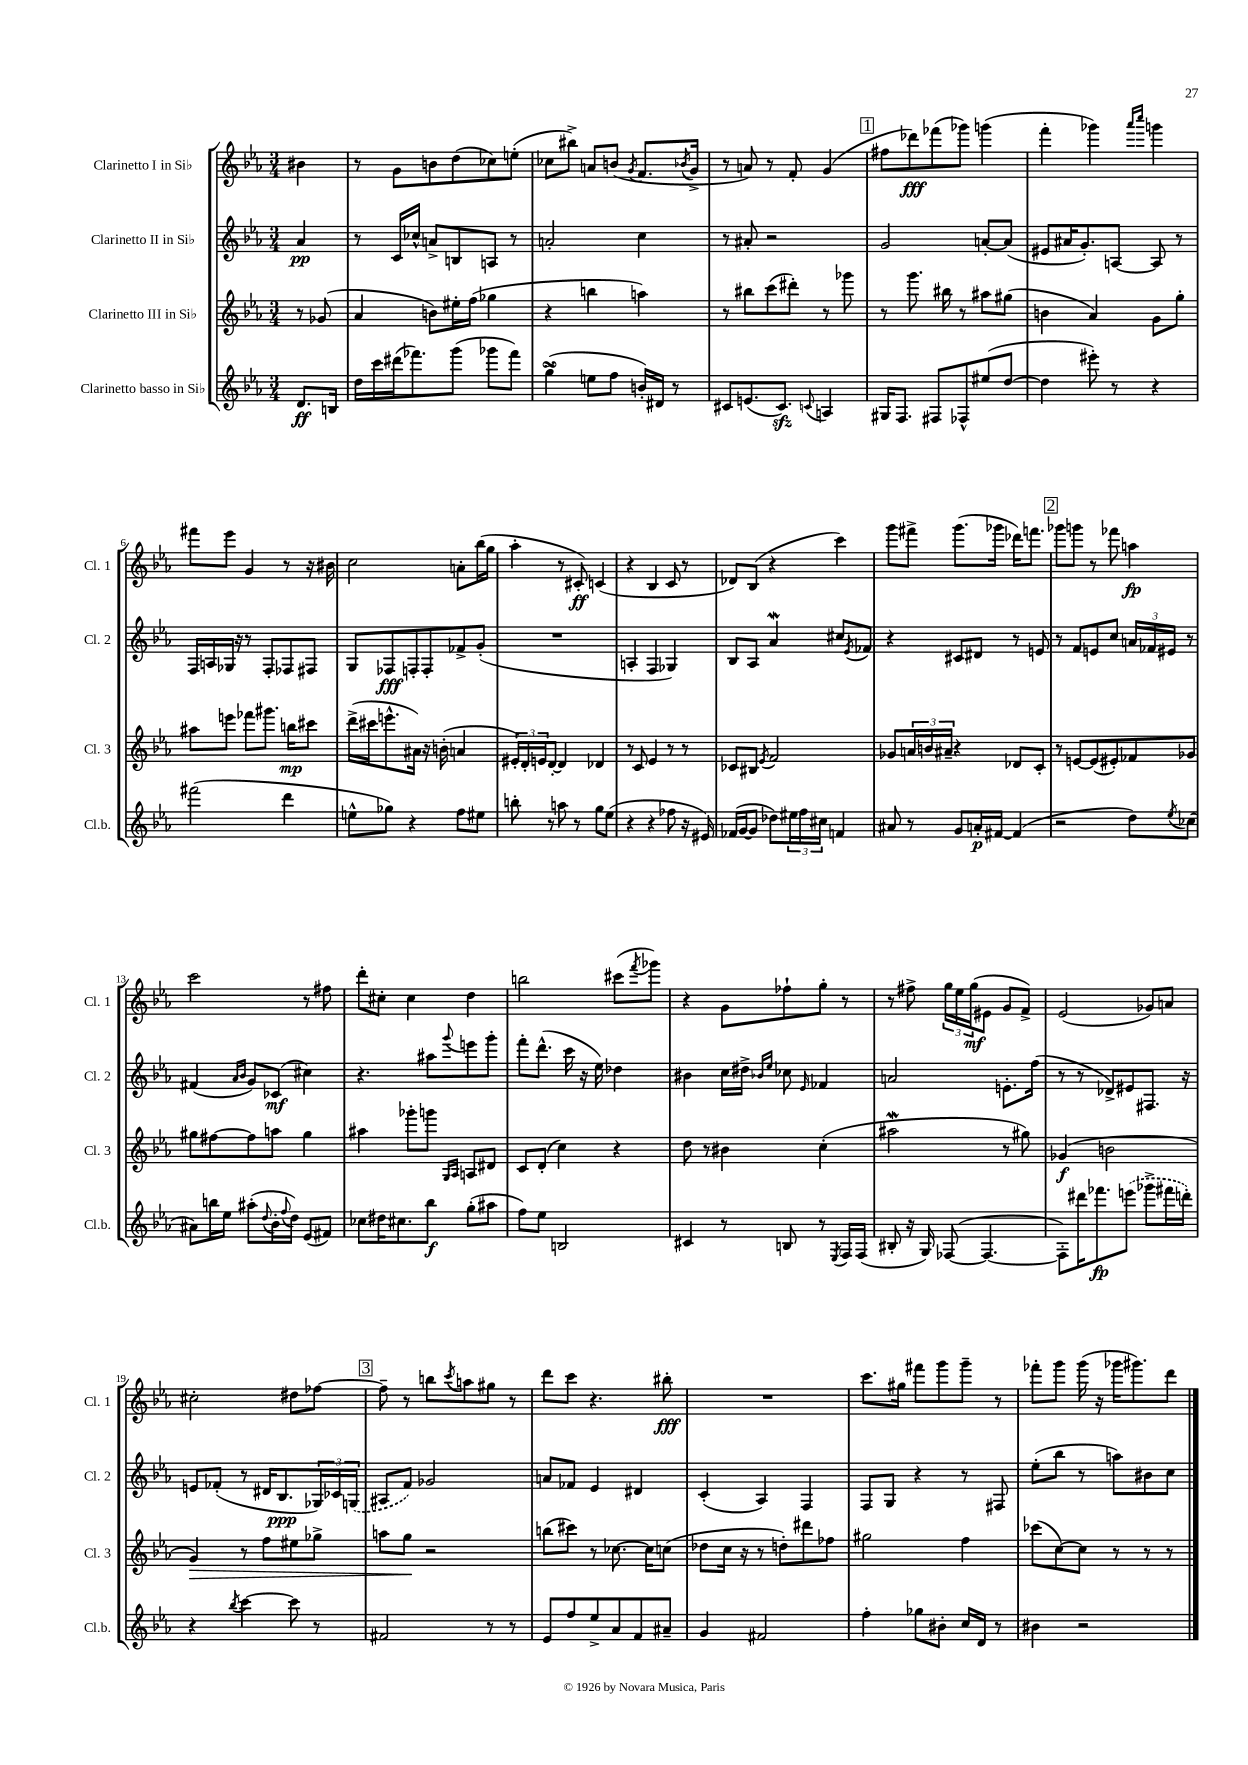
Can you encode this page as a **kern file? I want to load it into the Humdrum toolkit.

**kern	**kern	**kern	**kern
*staff4	*staff3	*staff2	*staff1
*clefG2	*clefG2	*clefG2	*clefG2
*k[b-e-a-]	*k[b-e-a-]	*k[b-e-a-]	*k[b-e-a-]
*M3/4	*M3/4	*M3/4	*M3/4
8.d	8r	4a-	4b#
.	(8g-	.	.
16B	.	.	.
=	=	=	=
16dd	4a-	8r	8r
16ccc	.	.	.
(16ddd#	.	16c	8g
8.fff-)	.	16cc-^^	.
.	8b)	8a^	8b
(8ggg	16ee#'	8B	(8dd
.	(16ff	.	.
8ggg-	4gg-	8A	8cc-)
8fff-)	.	8r	(8ee'
=	=	=	=
(4gg^	4r	2a'	8cc-
.	.	.	8bb#^)
8ee	4bb	.	8a
8ff	.	.	(8b
.	.	.	8qg
16b')	4aa)	4cc	8.f
16d#	.	.	.
8r	.	.	.
.	.	.	8qb-
.	.	.	16g^
=	=	=	=
8c#	8r	8r	8r
(8.e	8bb#	8a#'	8a)
.	(8ccc	2r	8r
8.c#)	.	.	.
.	8ddd#')	.	8f'
8qqc	.	.	.
4A	8r	.	(4g
.	8ggg-	.	.
=	=	=	=
16G#	8r	2g	8ff#
8.F	.	.	.
.	8.ggg	.	8ddd-)
8F#	.	.	(8fff-
.	16bb#	.	.
8F-^^	8r	.	8ggg-)
(8ee#	8aa#	[8a'	(4ggg
[8dd	(8gg#	(8a]	.
=	=	=	=
4dd]	4b	8e#	4fff'
.	.	16a#	.
.	.	8.g')	.
8eee#')	4a-)	.	4ggg-)
8r	.	[8A	.
.	.	.	16qqaaa-
.	.	.	16qqcccc
4r	8g	8A]	4ggg
.	8gg'	8r	.
=	=	=	=
(2fff#	8aa#	16F	8fff#
.	.	16A	.
.	8eee	16G-	8eee-
.	.	16r	.
.	8fff-	8r	4g
.	8.ggg#	8F'	.
4ddd	.	8F-	8r
.	16bb	.	.
.	8ccc#	8F#	16r
.	.	.	16b#
=	=	=	=
8ee^^	(16ddd^	8G	2cc
.	16ccc#	.	.
8gg-)	8.eee^^	8F-	.
4r	.	8F'	.
.	16a#)	.	.
.	16r	8F'	.
.	(16b'	.	.
8ff	4a	8f-^	8a'
8ee#	.	(8g'	(16bb-
.	.	.	16gg
=	=	=	=
8bb'	24e#')	2.r	4aa-'
.	24d'	.	.
.	24e	.	.
8r	[8d'	.	.
8aa	4d]	.	8r
8r	.	.	8c#')
8gg	4d-	.	(4c
(8ee-	.	.	.
=	=	=	=
4r	8r	4A'	4r
.	8c	.	.
4r	4e-	4F	4B-
8ff-	8r	4G-)	8c
16r	8r	.	8r
16e#)	.	.	.
=	=	=	=
(16f-	8c-	8B-	8d-)
[16g	.	.	.
8g]	8B#	8A-	(8B-
.	8qe-	.	.
8dd-)	2f	4a-	4r
24ee#	.	.	.
24ff	.	.	.
24cc#	.	.	.
4f	.	8cc#	4ccc)
.	.	8qe-	.
.	.	8f-	.
=	=	=	=
8a#	8g-	4r	8ggg
8r	24a	.	8fff#^
.	24b	.	.
.	24a#~	.	.
8g	4r	8c#	(8.ggg
16a'	.	8d#	.
[16f#	.	.	16ggg-
(4f#]	8d-	8r	16ddd-)
.	.	.	8.fff
.	8c'	8e	.
=	=	=	=
2r	8r	8r	8ggg-
.	[8e	8f	8ggg
.	(8e]	8e	8r
.	8e#')	8cc	8fff-
8dd)	8f-	24a	4aa
.	.	24f-	.
.	.	24e#	.
8qee-	.	.	.
(8cc-	8g-	8r	.
=	=	=	=
8a#)	8gg#	(4f#	2ccc
16bb	[8ff#	.	.
16ee-	.	.	.
.	.	16qqa-	.
.	.	16qqb-	.
(8aa#'	8ff#]	8g)	.
8qqdd	.	.	.
16b-'	8aa	(8c-	.
8qqff	.	.	.
16dd)	.	.	.
(8e-	4gg#	4cc#)	8r
8f#)	.	.	8ff#
=	=	=	=
8cc-	4aa#	4.r	8ddd'
16dd#	.	.	8cc#'
8.cc#	.	.	.
.	8ggg-'	.	4cc#
8bb-	8ggg	8aa#	.
.	16qqG	.	.
.	16qqA-	8qqggg	.
(8gg'	8A	8eee	4dd
8aa#	8d#	8ggg'	.
=	=	=	=
8ff)	8c	8fff'	2bb
8ee-	(8d'	(8.ddd^^	.
2B	4cc)	.	.
.	.	16ccc	.
.	.	16r	.
.	.	16ee-)	.
.	4r	4dd-	(8ccc#
.	.	.	8qfff
.	.	.	8ggg-)
=	=	=	=
4c#	8dd	4b#	4r
.	8r	.	.
8r	4b#	16cc	8g
.	.	16dd#^	.
.	.	16qqb-	.
.	.	16qqee-	.
8B	.	8cc-	8ff-`
.	.	16qqe-	.
8r	(4cc'	4f-	8gg'
8qE-	.	.	.
16F	.	.	8r
(16F	.	.	.
=	=	=	=
8B#'	2aa#	2a	8r
16r	.	.	8ff#^
16G)	.	.	.
([8F-	.	.	24gg
.	.	.	24ee-
.	.	.	(24gg
4.F-_	.	.	8e#
.	8r	8.e'	8g
.	8gg#)	.	8f^)
.	.	(16ff	.
=	=	=	=
8F-'])	(4g-	8r	(2e-
16ddd#	.	8r	.
8.fff-	.	.	.
.	2b	8d-^)	.
(8eee	.	8e#	.
8ggg-^	.	8.F#	8g-)
16fff#	.	.	8a
16ddd')	.	16r	.
=	=	=	=
4r	4g)	8e	2cc#'
.	.	(8f-'	.
8qbb-	.	.	.
[4ccc	8r	8r	.
.	8ff	16d#	.
.	.	8.B-	.
8ccc]	8ee#	.	8dd#
8r	8gg-^	24G-)	[8ff-
.	.	24c-	.
.	.	(24G	.
=	=	=	=
2f#	8aa	8A#	8ff-~]
.	8gg	8f)	8r
.	2r	2g-	8bb
.	.	.	8qccc
.	.	.	8aa
8r	.	.	8gg#
8r	.	.	8r
=	=	=	=
8e-	(8bb	8a	8ddd
8ff	8ccc#)	8f-	8ccc
8ee-^	8r	4e-	4.r
8a-	[8.cc-	.	.
8f	.	4d#	.
.	16cc-]	.	.
8a#~	(8cc	.	8bb#'
=	=	=	=
4g	8dd-	(4c'	2.r
.	16cc	.	.
.	16r	.	.
2f#	8r	4A-)	.
.	8dd')	.	.
.	8ddd#	4F	.
.	8ff-	.	.
=	=	=	=
4ff'	2gg#	8F	8.ccc
.	.	8G	.
.	.	.	16gg#
8gg-	.	4r	8fff#
8b#'	.	.	8ggg
16cc	4ff	8r	8ggg~
16d	.	.	.
8r	.	8F#	8r
=	=	=	=
4b#	(8ccc-	(8ee-'	8fff-'
.	[8cc)	8bb-	8ggg
2r	8cc]	8r	(16ggg
.	.	.	16r
.	8r	8aa)	16ggg-
.	.	.	8.ggg#)
.	8r	8b#	.
.	8r	8cc	8ddd
==	==	==	==
*-	*-	*-	*-
